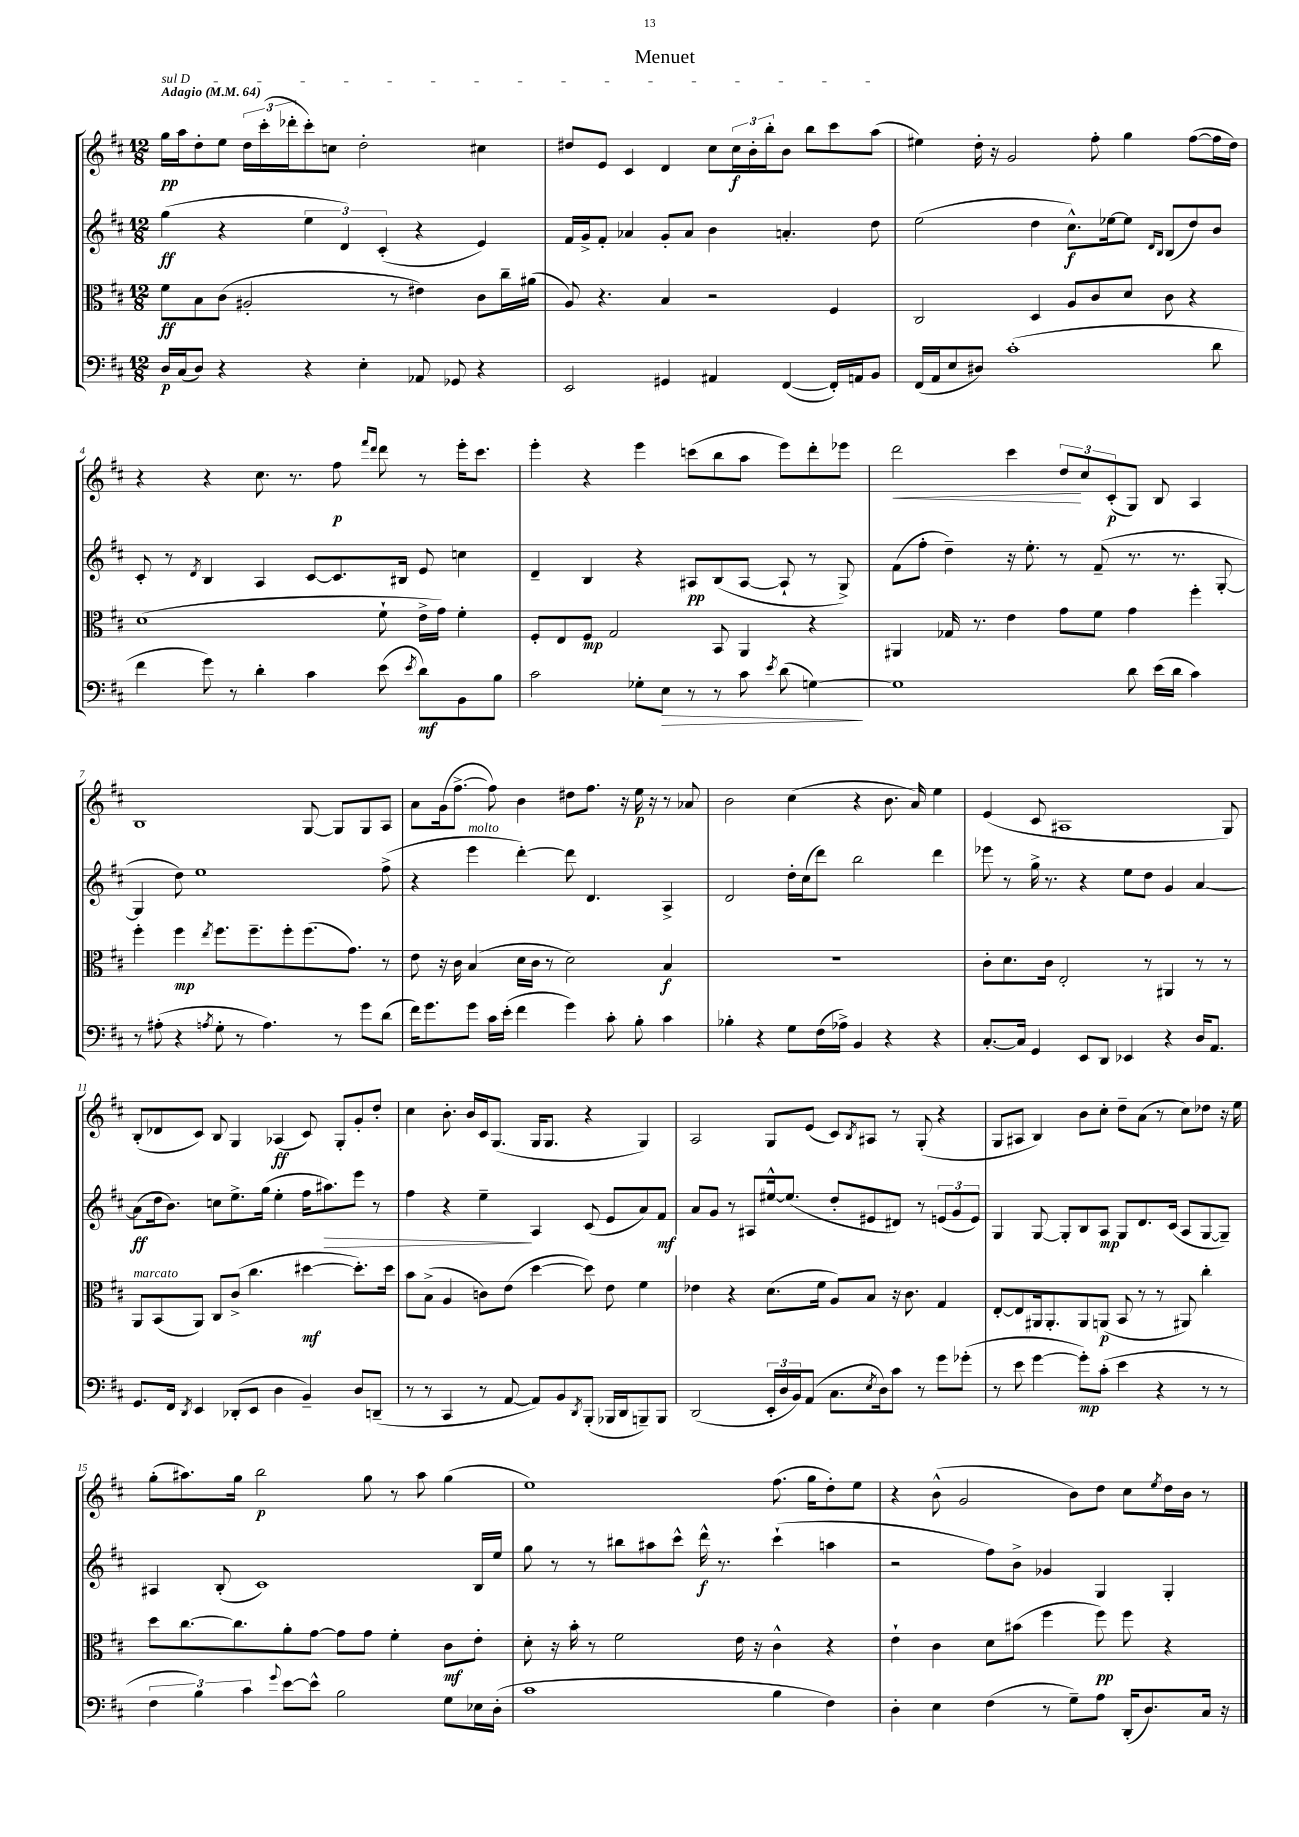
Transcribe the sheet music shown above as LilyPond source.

\header { title = "Menuet" }
<<
\new StaffGroup <<
\new Staff = "s0" {
    \clef treble \key d \major \numericTimeSignature \time 12/8 \tempo "Adagio" 4 = 64
    \once \override TextSpanner.bound-details.left.text = \markup { \italic "sul D" } g''16\pp\startTextSpan a''16 d''8-. e''8 \tuplet 3/2 { d''16 cis'''16-.( des'''16-. } cis'''8-.) c''8 d''2-. cis''4 |
    dis''8 e'8 cis'4 d'4 cis''8 \tuplet 3/2 { cis''16\f b'16-. b''16-. } b'8 b''8 cis'''8 a''8\stopTextSpan( |
    eis''4) d''16-. r16 g'2 fis''8-. g''4 fis''8~( fis''16 d''16) |
    r4 r4 cis''8. r8. fis''8\p \grace { fis'''16 d'''16 } d'''8 r8 e'''16-. cis'''8. |
    e'''4-. r4 e'''4 c'''8( b''8 a''8 e'''8) d'''8-. ees'''8 |
    d'''2\< cis'''4 \tuplet 3/2 { d''8\! cis''8 cis'8-.\p( } g8) b8 a4 |
    b1 g8~ g8 g8 a8 |
    a'8 g'16( fis''8.~-> fis''8) b'4 dis''8 fis''8. r16 e''16\p r16 r8 aes'8 |
    b'2 cis''4( r4 b'8. a'16) e''4 |
    e'4( cis'8 ais1 g8) |
    b8-.( des'8 cis'8) b8 g4 aes4\ff( cis'8) g8-. g'8-. d''8-. |
    cis''4 b'8.-. b'16 cis'16 g8.( g16 g8. r4 g4) |
    a2 g8 e'8( cis'8) \acciaccatura { b8 } ais8 r8 g8-.( r4 |
    g8 ais8 b4) b'8 cis''8-. d''8-- a'8( r8 cis''8) des''8 r16 e''16 |
    g''8-.( ais''8.) g''16 b''2\p g''8 r8 ais''8 g''4( |
    e''1) fis''8.( g''16 d''8-.) e''8 |
    r4 b'8-^( g'2 b'8) d''8 cis''8 \acciaccatura { e''8 } d''16 b'16 r8 \bar "|." |
}
\new Staff = "s1" {
    \clef treble \key d \major \numericTimeSignature \time 12/8
    g''4\ff( r4 \tuplet 3/2 { e''4 d'4) cis'4-.( } r4 e'4) |
    fis'16 g'16-> fis'8-. aes'4 g'8-. aes'8 b'4 a'4.-. d''8 |
    e''2( d''4 cis''8.-^\f) ees''16~ ees''8 \grace { d'16 b16 } b8( d''8) b'8 |
    cis'8-. r8 \acciaccatura { d'8 } b4 a4 cis'8~ cis'8. bis16 e'8 c''4 |
    d'4-- b4 r4 ais8\pp b8( ais8~ ais8-! r8 g8->) |
    fis'8( fis''8-. d''4--) r16 e''8.-. r8 fis'8--( r8. r8. g8~-. |
    g4 d''8) e''1 fis''8->( |
    r4 e'''4^\markup { \italic "molto" } d'''4~-.) d'''8 d'4. a4-> |
    d'2 d''16-. cis''16( d'''8) b''2 d'''4 |
    ees'''8 r8 g''16-> r8. r4 e''8 d''8 g'4 a'4~ |
    a'8\ff( d''16 b'8.) c''8 e''8.-> g''16( e''4-. fis''16 ais''8.\>) e'''8 r8 |
    fis''4 r4 e''4--\! a4 cis'8( e'8 a'8) fis'8\mf |
    a'8 g'8 r8 ais8 eis''16~-^ eis''8.( d''8-. eis'8 dis'8) r8 \tuplet 3/2 { e'8( g'8 e'8) } |
    g4 g8~ g8-. b8 a8\mp g8 d'8. cis'16( a8 g8~ g8--) |
    ais4 b8-.( cis'1) b16 e''16 |
    g''8 r8 r8 bis''8 ais''8 cis'''8-^ d'''16-^\f r8. cis'''4-!( a''4 |
    r2 fis''8) b'8-> ges'4 g4 g4-. \bar "|." |
}
\new Staff = "s2" {
    \clef alto \key d \major \numericTimeSignature \time 12/8
    fis'8\ff b8 cis'8( ais2-. r8 eis'4) cis'8 cis''16-- ais'16( |
    a8) r4. b4 r2 fis4 |
    cis2 d4 a8 cis'8 d'8 cis'8 r4 |
    d'1( fis'8-! e'16-> g'16) fis'4-. |
    fis8-. e8 fis8\mp g2 b,8 a,4 r4 |
    ais,4 ges16 r8. e'4 g'8 fis'8 g'4 fis''4-. |
    fis''4-. fis''4\mp \acciaccatura { e''8 } fis''8. fis''8.-- fis''8-. fis''8.( g'8.) r8 |
    e'8 r16 cis'16 b4( d'16 cis'16 r8 d'2) b4\f |
    R1. |
    cis'8-. d'8. cis'16 e2-. r8 ais,4 r8 r8 |
    a,8^\markup { \italic "marcato" } b,8( a,8) cis8 cis'8->( cis''4. dis''4~\mf dis''8.-.) dis''16 |
    b'8 b8->( a4 c'8) e'8( d''4~ d''8) e'8 fis'4 |
    ees'4 r4 d'8.( fis'16 a8) b8 r16 cis'8. g4 |
    e8~-. e8 ais,16 ais,8.-. ais,8 a,8\p( b,8 r8 r8 ais,8) cis''4-. |
    d''8 cis''8.~ cis''8. a'8-. g'8~ g'8 g'8 fis'4-. cis'8\mf e'8-. |
    d'8-. r16 b'16-. r8 fis'2 e'16 r16 cis'4-^ r4 |
    e'4-! cis'4 d'8 bis'8( fis''4 fis''8\pp) fis''8 r4 \bar "|." |
}
\new Staff = "s3" {
    \clef bass \key d \major \numericTimeSignature \time 12/8
    d16\p cis16( d8) r4 r4 e4-. aes,8 ges,8 r4 |
    e,2 gis,4 ais,4 fis,4~( fis,16-.) a,16 b,8 |
    fis,16( a,16 e8 dis8) cis'1-.( d'8 |
    fis'4 g'8) r8 d'4-. cis'4 e'8( \acciaccatura { e'8 } d'8\mf) b,8 b8 |
    cis'2 ges8-. e8\> r8 r8 cis'8 \acciaccatura { e'8 } d'8( g4~\!) |
    g1 d'8 e'16( d'16 cis'4) |
    r8 ais8-.( r4 \acciaccatura { a8 } g8-. r8 a4.) r8 g'8 d'8( |
    fis'16) g'8. g'8 cis'16 e'16-.( fis'4 g'4) cis'8-. b8-. cis'4 |
    bes4-. r4 g8 fis16( aes16->) b,4 r4 r4 |
    cis8.~-. cis16 g,4 e,8 d,8 ees,4 r4 d16 a,8. |
    g,8. fis,16 \acciaccatura { d,8 } e,4 des,8-.( e,8 d4 b,4--) d8 d,8--( |
    r8 r8 cis,4 r8 a,8~ a,8) b,8 \acciaccatura { d,8 } b,,8-.( bes,,16 d,16 b,,8--) b,,8 |
    d,2( \tuplet 3/2 { e,16-. d16 b,16) } a,8( cis8. \acciaccatura { e8 } d16) cis'8 r8 g'8 ges'8-.( |
    r8 e'8 g'4~ g'8-.\mp) cis'8-.( e'4 r4 r8 r8 |
    \tuplet 3/2 { fis4 b4) cis'4 } \appoggiatura { g'8 } e'8~ e'8-^ b2 g8 ees16 d16-.( |
    cis'1 b4 fis4) |
    d4-. e4 fis4( r8 g8--) a8 d,16-.( d8.) cis16 r16 \bar "|." |
}
>>
>>
